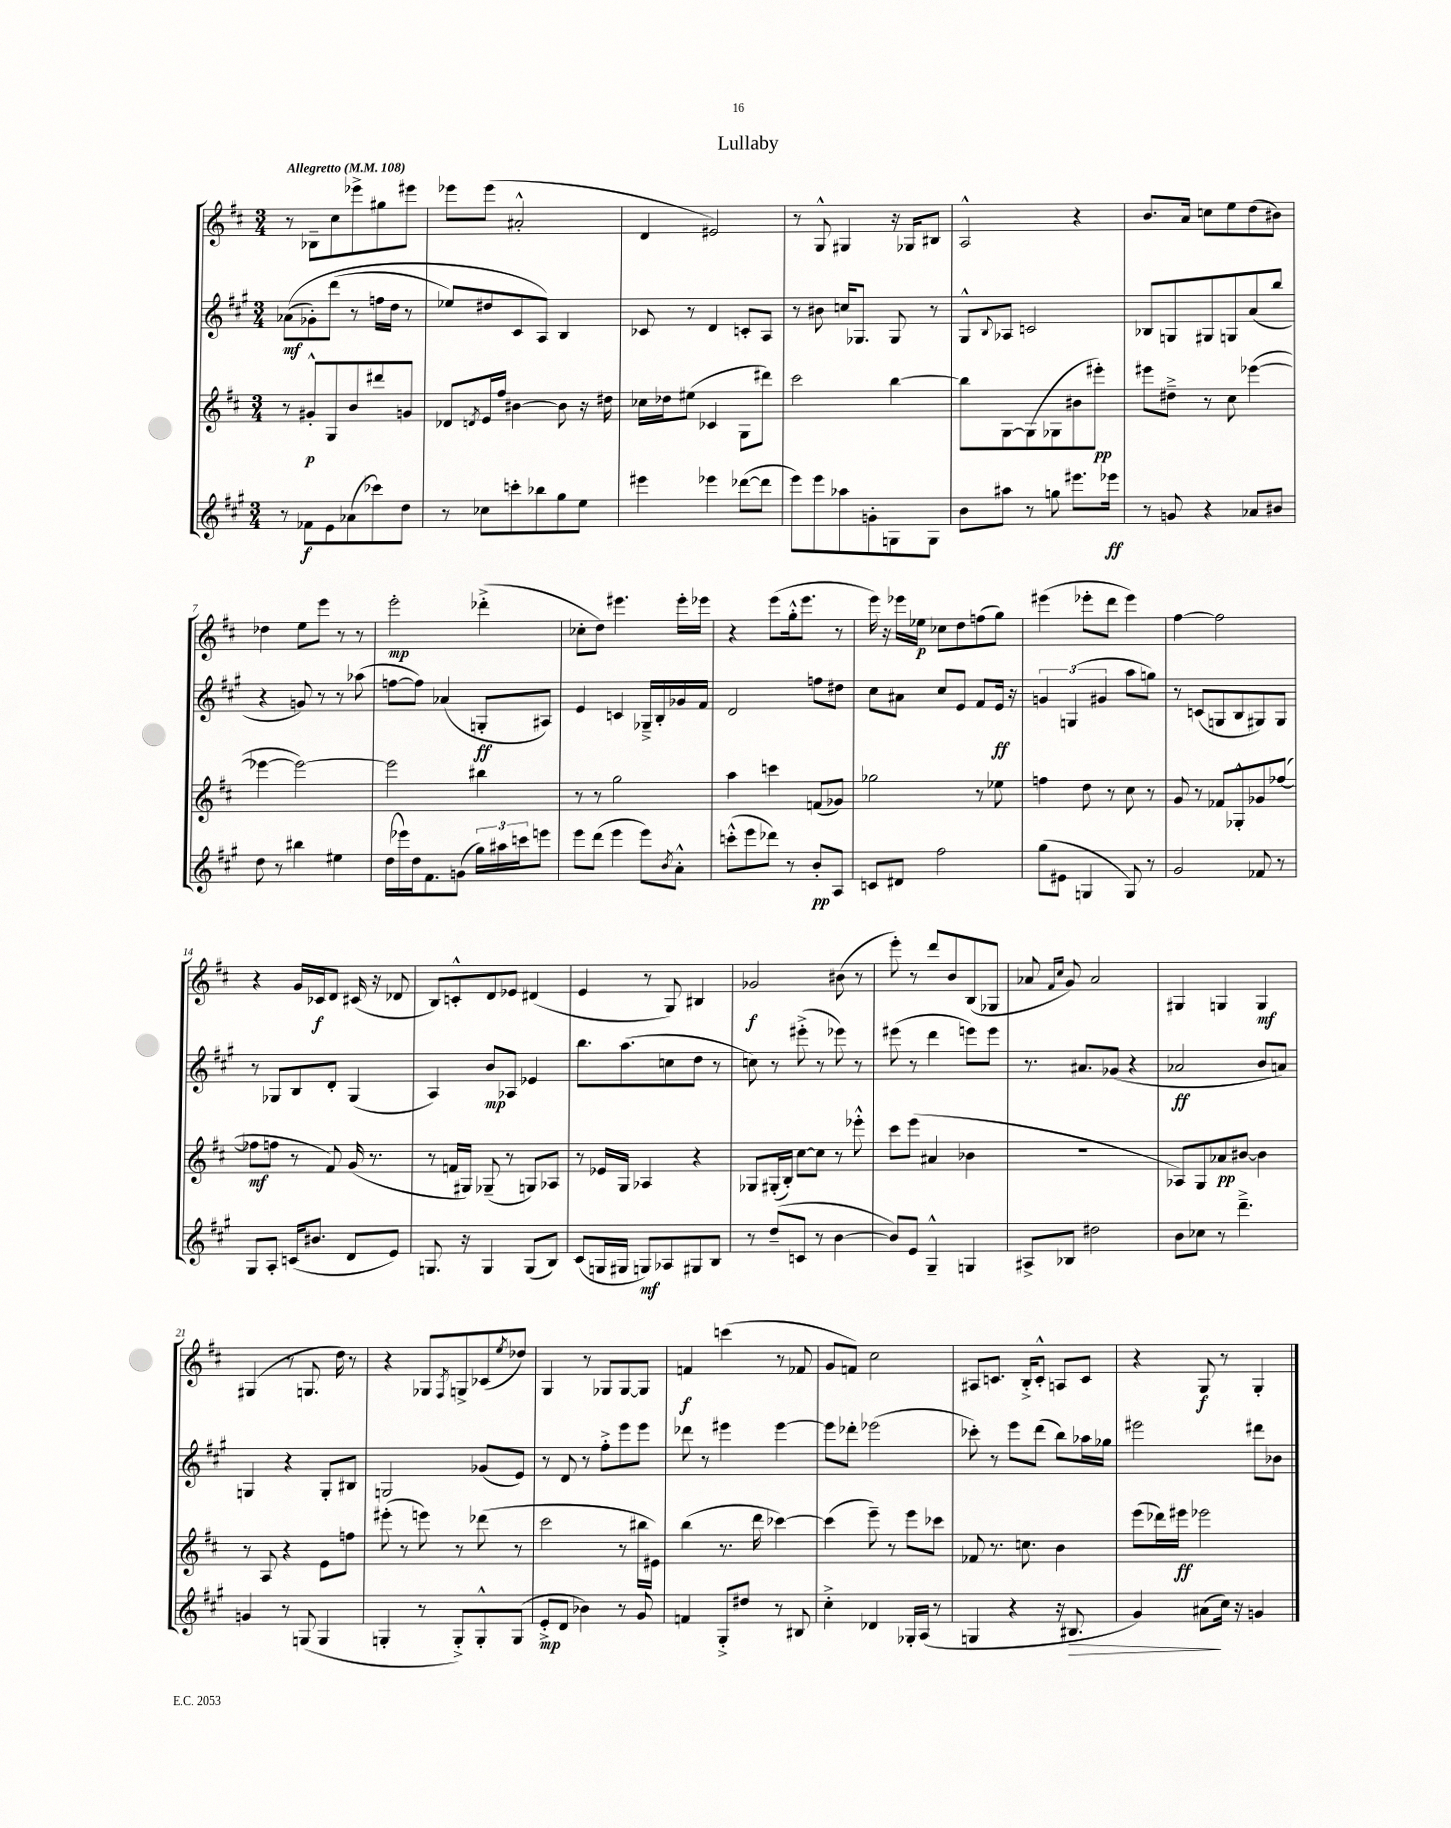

**kern	**dynam	**kern	**dynam	**kern	**dynam	**kern	**dynam
*part4	*part4	*part3	*part3	*part2	*part2	*part1	*part1
*staff4	*staff4	*staff3	*staff3	*staff2	*staff2	*staff1	*staff1
*clefG2	*	*clefG2	*	*clefG2	*	*clefG2	*
*k[f#c#g#]	*	*k[f#c#]	*	*k[f#c#g#]	*	*k[f#c#]	*
*M3/4	*	*M3/4	*	*M3/4	*	*M3/4	*
*MM108	*	*MM108	*	*MM108	*	*MM108	*
=1	=1	=1	=1	=1	=1	=1	=1
!	!	!	!	!	!	!LO:TX:a:B:t=Allegretto	!
8r	.	8r	.	((8a-X\L	mf	8r	.
8f-X\L	f	8g#X'^^/L	p	8g-X'\)	.	8B-X~\L	.
8e\	.	8G/	.	(8ddd\J	.	8cc#\	.
(8a-X\	.	8b/	.	8r	.	8eee-X^\	.
8ccc-X\)	.	8ddd#X/	.	16ffn\LL	.	8gg#X\	.
.	.	.	.	16dd\JJ	.	.	.
8dd\J	.	8gn/J	.	8r	.	8eee#X\J	.
=2	=2	=2	=2	=2	=2	=2	=2
8r	.	8d-X/L	.	8ee-X/L)	.	8eee-X\L	.
.	.	8qdn/	.	.	.	.	.
8cc-X\L	.	16e/L	.	8dd#X/	.	(8eee-\J	.
.	.	16ff#/JJ	.	.	.	.	.
8cccn'\	.	[4b#X\	.	8c#/	.	2a#X'^^/	.
8bb-X\	.	.	.	8A/J)	.	.	.
8gg#\	.	8b#\]	.	4B/	.	.	.
8ee\J	.	16r	.	.	.	.	.
.	.	16dd#X\	.	.	.	.	.
=3	=3	=3	=3	=3	=3	=3	=3
4eee#X\	.	16cc-X\LL	.	8c-X/	.	4d/	.
.	.	16dd-X\J	.	.	.	.	.
.	.	(8ee#X\J	.	8r	.	.	.
4eee-X\	.	4c-X/	.	4d/	.	2e#X/)	.
([8ddd-X\L	.	8G\L	.	8cn'/L	.	.	.
8ddd-\J]	.	8ddd#X\J)	.	8A/J	.	.	.
=4	=4	=4	=4	=4	=4	=4	=4
8eee\L)	.	2ccc#\	.	8r	.	8r	.
8eee\	.	.	.	8b#X\	.	8G^^/	.
8aa-X\	.	.	.	16ccn/KL	.	4G#X/	.
.	.	.	.	8.G-X/J	.	.	.
8gn'\	.	.	.	.	.	.	.
8Gn\	.	[4bb\	.	8G-/	.	16r	.
.	.	.	.	.	.	16G-X/KL	.
8G\J	.	.	.	8r	.	8B#X/J	.
=5	=5	=5	=5	=5	=5	=5	=5
8b\L	.	8bb\L]	.	8G#^^/L	.	2A^^/	.
.	.	.	.	8qqB/	.	.	.
8aa#X\J	.	[8G\	.	8A-X/J	.	.	.
8r	.	(8G\]	.	2cn/	.	.	.
8ggn\	.	8G-X\	.	.	.	.	.
8.eee#X\L	.	8b#X\	.	.	.	4r	.
.	.	8eee#X'\J)	pp	.	.	.	.
16eee-X\Jk	ff	.	.	.	.	.	.
=6	=6	=6	=6	=6	=6	=6	=6
8r	.	8eee#X\L	.	8B-X/L	.	8.b/L	.
8gn/	.	8dd#X~^\J	.	8Gn/	.	.	.
.	.	.	.	.	.	16a/Jk	.
4r	.	8r	.	8G#X/	.	8ccn\L	.
.	.	8cc#\	.	8Gn/	.	8ee\	.
8a-X/L	.	([4eee-X\	.	(8a/	.	(8dd\	.
8b#X/J	.	.	.	8bb/J	.	8b#X\J)	.
!!LO:LB:g=z
=7	=7	=7	=7	=7	=7	=7	=7
8dd\	.	4eee-X\_	.	4r	.	4dd-X\	.
8r	.	.	.	.	.	.	.
4bb#X\	.	2eee-\_)	.	8gn/)	.	8ee\L	.
.	.	.	.	8r	.	8eee\J	.
4ee#X\	.	.	.	8r	.	8r	.
.	.	.	.	(8aa-X\	.	8r	.
=8	=8	=8	=8	=8	=8	=8	=8
(16dd\LL	.	2eee-\]	.	[8ffn\L	.	2eee'\	mp
16eee-X\)	.	.	.	.	.	.	.
16dd\J	.	.	.	8ff\J])	.	.	.
8.f#\	.	.	.	.	.	.	.
.	.	.	.	(4a-X/	.	.	.
(8gn\J	.	.	.	.	.	.	.
24gg#\LL)	.	4bb#X\	.	8Gn'/L	ff	(4ddd-X'^\	.
24aa#X\	.	.	.	.	.	.	.
24cccn\J	.	.	.	.	.	.	.
8eeen\J	.	.	.	8A#X/J)	.	.	.
=9	=9	=9	=9	=9	=9	=9	=9
8eee\L	.	8r	.	4e/	.	8cc-X'\L	.
(8ddd\J	.	8r	.	.	.	8dd\J)	.
4eee\	.	2gg\	.	4cn/	.	4.eee#X\	.
8eee\L)	.	.	.	16G-X~^/LL	.	.	.
.	.	.	.	16B'/	.	.	.
8qb/	.	.	.	.	.	.	.
8a'^^\J	.	.	.	16g-X/	.	16eee#'\LL	.
.	.	.	.	16f#/JJ	.	16eee-X\JJ	.
=10	=10	=10	=10	=10	=10	=10	=10
(8cccn'^^\L	.	4aa\	.	2d/	.	4r	.
8eee\	.	.	.	.	.	.	.
8ddd-X\J)	.	4cccn\	.	.	.	(8eee\L	.
8r	.	.	.	.	.	16gg'^^\k	.
.	.	.	.	.	.	8.eee\J	.
8b'/L	pp	(8fn/L	.	8ffn\L	.	.	.
8A/J	.	8g-X/J)	.	8dd#X\J	.	8r	.
=11	=11	=11	=11	=11	=11	=11	=11
8cn/L	.	2gg-X\	.	8cc#\L	.	16eee\)	.
.	.	.	.	.	.	16r	.
8d#X/J	.	.	.	8a#X\J	.	16eee-X\LL	.
.	.	.	.	.	.	16ee-X\JJ	p
2ff#\	.	.	.	8cc#/L	.	8cc-X\L	.
.	.	.	.	8e/J	.	8dd\	.
.	.	8r	.	8f#/L	.	(8ffn\	.
.	.	8ee-X\	.	16e/Jk	ff	8gg\J)	.
.	.	.	.	16r	.	.	.
=12	=12	=12	=12	=12	=12	=12	=12
(8gg#\L	.	4ffn\	.	6gn/	.	(4eee#X\	.
8e#X\J	.	.	.	.	.	.	.
.	.	.	.	(6Gn/	.	.	.
4Gn/	.	8dd\	.	.	.	8eee-X'\L	.
.	.	.	.	6g#X/	.	.	.
.	.	8r	.	.	.	8ddd\J	.
8G/)	.	8cc#\	.	8aa\L	.	4eee-\)	.
8r	.	8r	.	8ggn\J)	.	.	.
=13	=13	=13	=13	=13	=13	=13	=13
2g#/	.	8g/	.	8r	.	[4ff#\	.
.	.	8r	.	(8cn/L	.	.	.
.	.	8f-X/L	.	8Gn/	.	2ff#\]	.
.	.	8G-X'^^/	.	8B/	.	.	.
8f-X/	.	8g-X/	.	8G#X/)	.	.	.
8r	.	([8ff-X/J	.	8G#/J	.	.	.
!!LO:LB:g=z
=14	=14	=14	=14	=14	=14	=14	=14
8G#/L	.	8ff-X\L]	mf	8r	.	4r	.
8A'/J	.	8ffn\J	.	8G-X/L	.	.	.
(16cn/KL	.	8r	.	8B/	.	16g/LL	.
8.b#X/J	.	.	.	.	.	16c-X/J	f
.	.	8f#/)	.	8d'/J	.	8d/J	.
8d/L	.	(16g/	.	(4G-/	.	(16c#X/	.
.	.	8.r	.	.	.	16r	.
8e/J)	.	.	.	.	.	8d-X/	.
=15	=15	=15	=15	=15	=15	=15	=15
8.Gn/	.	8r	.	4A/)	.	8B/L)	.
.	.	16fn/LL	.	.	.	8cn'^^/	.
16r	.	16G#X/JJ)	.	.	.	.	.
4G/	.	(8G-X~/	.	8b/L	mp	8d/	.
.	.	8r	.	8A-X/J	.	8e-X/J	.
(8G/L	.	8Gn/L)	.	4e-X/	.	(4d#X/	.
8B/J)	.	8A-X/J	.	.	.	.	.
=16	=16	=16	=16	=16	=16	=16	=16
(8c#/L	.	8r	.	8.bb\L	.	4e/	.
16Gn/L	.	16e-X/LL	.	.	.	.	.
16G#X/JJ	.	16G/JJ	.	(8.aa\	.	.	.
8Gn/L)	mf	4A-X/	.	.	.	8r	.
8A-X/	.	.	.	8ccn\	.	8G/)	.
8G#X/	.	4r	.	8dd\J	.	4B#X/	.
8B/J	.	.	.	8r	.	.	.
=17	=17	=17	=17	=17	=17	=17	=17
8r	.	8G-X/L	.	8ccn\)	.	2g-X/	f
(8dd~/L	.	(16G#X'/L	.	8r	.	.	.
.	.	16B'/JJ)	.	.	.	.	.
8cn/J	.	[8cc#\L	.	(8eee#X'^\	.	.	.
8r	.	8cc#\J]	.	8r	.	.	.
[4b\	.	8r	.	8eee-X\)	.	(8b#X\	.
.	.	8eee-X'^^\	.	8r	.	8r	.
=18	=18	=18	=18	=18	=18	=18	=18
8b/L])	.	8ccc#\L	.	(8eee#X\	.	8eee'\)	.
8e/J	.	(8eee\J	.	8r	.	8r	.
4G#~^^/	.	4a#X/	.	4ddd\	.	8ddd/L	.
.	.	.	.	.	.	8b/	.
4Gn/	.	4b-X\	.	8eeen\L)	.	(8B/	.
.	.	.	.	8eee\J	.	8G-X/J	.
=19	=19	=19	=19	=19	=19	=19	=19
8A#X^/L	.	2.r	.	8.r	.	8a-X/	.
.	.	.	.	.	.	16qqf#/LL	.
.	.	.	.	.	.	16qqcc#/JJ	.
8B-X/J	.	.	.	.	.	8g/)	.
.	.	.	.	8.a#X/L	.	.	.
2dd#X\	.	.	.	.	.	2a-/	.
.	.	.	.	(8g-X/J	.	.	.
.	.	.	.	4r	.	.	.
=20	=20	=20	=20	=20	=20	=20	=20
8b\L	.	8A-X/L)	.	2a-X/	ff	4G#X/	.
8cc-X\J	.	8G/	.	.	.	.	.
8r	.	8a-X/	pp	.	.	4Gn/	.
4.ddd~^\	.	[8b#X/J	.	.	.	.	.
.	.	4b#\]	.	8b/L	.	4G/	mf
.	.	.	.	8an/J)	.	.	.
!!LO:LB:g=z
=21	=21	=21	=21	=21	=21	=21	=21
4gn/	.	8r	.	4Gn/	.	(4G#X/	.
.	.	8A/	.	.	.	.	.
8r	.	4r	.	4r	.	8r	.
(8Gn/	.	.	.	.	.	8.Gn/	.
4G/	.	8e\L	.	8G'/L	.	.	.
.	.	.	.	.	.	16dd\)	.
.	.	8ffn\J	.	8B#X/J	.	8r	.
=22	=22	=22	=22	=22	=22	=22	=22
4Gn'/	.	(8eee#X'\	.	2Gn/	.	4r	.
.	.	8r	.	.	.	.	.
8r	.	8eeen\)	.	.	.	8G-X/L	.
.	.	.	.	.	.	8qF#/	.
8G'^/L)	.	8r	.	.	.	8Gn^/	.
8G'^^/	.	(8ddd-X\	.	(8g-X/L	.	(8c-X/	.
.	.	.	.	.	.	8qee/	.
(8G/J	.	8r	.	8e/J)	.	8dd-X/J)	.
=23	=23	=23	=23	=23	=23	=23	=23
8e'^/L	mp	2ccc#\	.	8r	.	4G/	.
8d/J	.	.	.	8d/	.	.	.
4b-X\)	.	.	.	8r	.	8r	.
.	.	.	.	8ff#'^\L	.	8G-X/L	.
8r	.	8r	.	8eee\	.	[8G-/	.
8g#/	.	16bb#X\LL	.	8eee\J	.	8G-/J]	.
.	.	16e#X\JJ)	.	.	.	.	.
=24	=24	=24	=24	=24	=24	=24	=24
4fn/	.	(4bb\	.	8ddd-X\	.	4fn/	f
.	.	.	.	8r	.	.	.
8G#'^/L	.	8.r	.	4eee#X\	.	(4cccn\	.
8dd#X/J	.	.	.	.	.	.	.
.	.	16ddd\	.	.	.	.	.
8r	.	[4ccc-X\)	.	[4eee#\	.	8r	.
8B#X/	.	.	.	.	.	8f-X/	.
=25	=25	=25	=25	=25	=25	=25	=25
4cc#'^\	.	(4ccc-\]	.	8eee#\L]	.	8g/L	.
.	.	.	.	8ddd-X'\J	.	8fn/J)	.
4d-X/	.	8eee~\)	.	(2eee-X\	.	2cc#\	.
.	.	8r	.	.	.	.	.
16G-X'/LL	.	8eee\L	.	.	.	.	.
(16A/JJ	.	.	.	.	.	.	.
8r	.	8ccc-X\J	.	.	.	.	.
=26	=26	=26	=26	=26	=26	=26	=26
4Gn/	.	8f-X/	.	8ccc-X'\)	.	8A#X/L	.
.	.	8.r	.	8r	.	8.cn/J	.
4r	.	.	.	8eee\L	.	.	.
.	.	8.ccn\	.	.	.	16B'^/KL	.
.	.	.	.	(8ddd\J	.	8c'^^/J	.
16r	.	4b\	.	8bb\L)	.	8An/L	.
!	!LO:HP:b	!	!	!	!	!	!
8.B#X/	>	.	.	.	.	.	.
.	.	.	.	16aa-X\L	.	8c/J	.
.	.	.	.	16gg-X\JJ	.	.	.
=27	=27	=27	=27	=27	=27	=27	=27
4g#/)	.	(8eee\L	.	2eee#X\	.	4r	.
.	.	16ddd-X\L)	.	.	.	.	.
.	.	16eee#X\JJ	ff	.	.	.	.
(8a#X\L	.	2eee-X\	.	.	.	8G/	f
16cc#\Jk)	]	.	.	.	.	8r	.
16r	.	.	.	.	.	.	.
4gn/	.	.	.	8ddd#X\L	.	4G'/	.
.	.	.	.	8b-X\J	.	.	.
==	==	==	==	==	==	==	==
*-	*-	*-	*-	*-	*-	*-	*-
